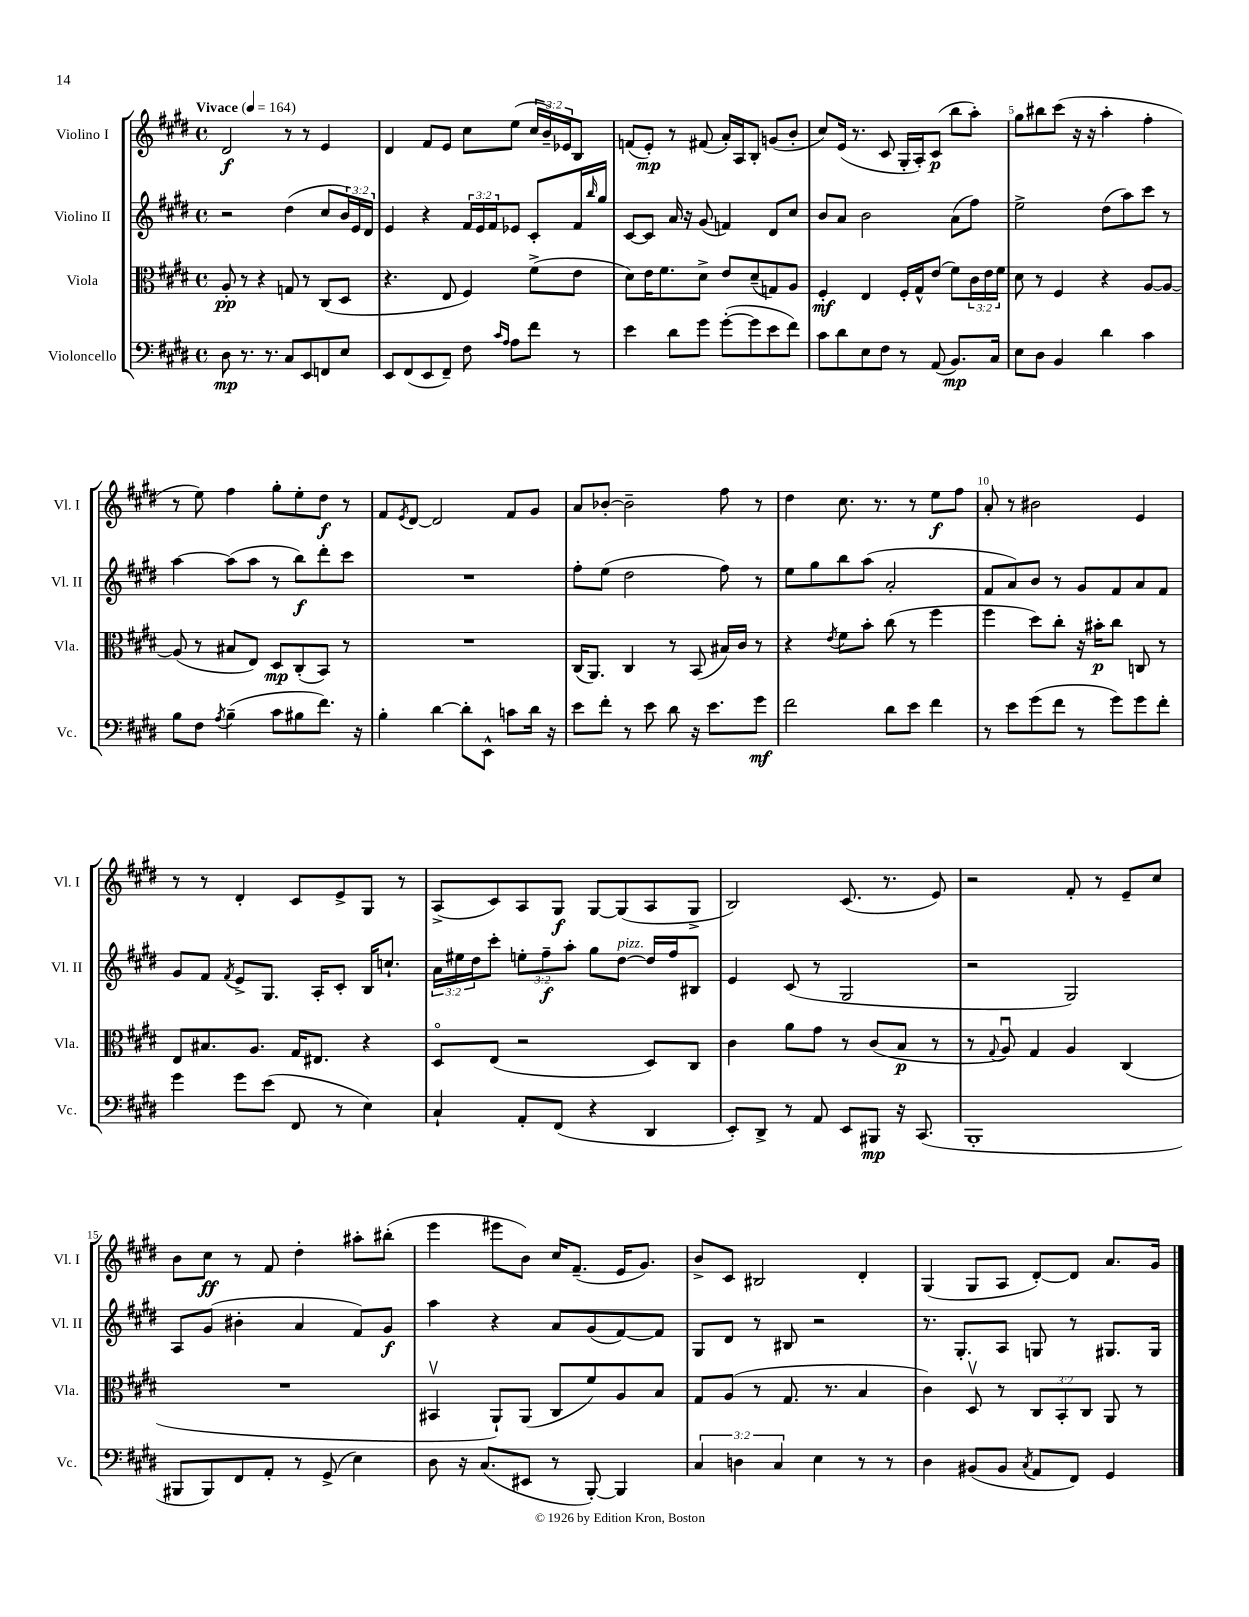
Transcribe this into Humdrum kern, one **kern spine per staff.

**kern	**kern	**kern	**kern
*staff4	*staff3	*staff2	*staff1
*clefF4	*clefC3	*clefG2	*clefG2
*k[f#c#g#d#]	*k[f#c#g#d#]	*k[f#c#g#d#]	*k[f#c#g#d#]
*M4/4	*M4/4	*M4/4	*M4/4
*met(c)	*met(c)	*met(c)	*met(c)
*MM164	*MM164	*MM164	*MM164
8D#	8A'	2r	2d#
8.r	8r	.	.
.	4r	.	.
8.r	.	.	.
8C#	8G	(4dd#	8r
8EE	8r	.	8r
8FF	(8C#	8cc#	4e
8E	8D#	24b)	.
.	.	24e	.
.	.	24d#	.
=	=	=	=
8EE	4.r	4e	4d#
(8FF#	.	.	.
8EE	.	4r	8f#
8FF#~)	8E	.	8e
8F#	4F#)	24f#	8cc#
.	.	24e	.
.	.	24f#	.
16qqc#	.	.	.
16qqA	.	.	.
8A	.	8e-	(8ee
8f#	(8f#^	8c#'	24cc#
.	.	.	24b~)
.	.	.	24e-
8r	8e	16f#	8B
.	.	16qqbb	.
.	.	16gg#	.
=	=	=	=
4e	8d#)	[8c#	(8f
.	16e	8c#]	8e')
.	8.f#	.	.
8d#	.	16a	8r
.	.	16r	.
8g#	8d#^	(8g#	(8f#
([8g#'	8e	4f)	16a')
.	.	.	16A
8g#]	(8d#~	.	8B'
8e	8G)	8d#	(8g
8f#)	8A	8cc#	8b'
=	=	=	=
8c#	4F#'	8b	8cc#)
8d#	.	8a	(16e
.	.	.	8.r
8E	4E	2b	.
8F#	.	.	8c#
8r	16F#'	.	16G#'
.	16G#^^	.	16A')
(8AA	(8e	.	(8c#
8.BB)	8f#)	(8a	8bb
.	24c#	8ff#)	8aa')
.	24e	.	.
16C#	.	.	.
.	24f#	.	.
=	=	=	=
8E	8d#	2ee^	8gg#
8D#	8r	.	8bb#
4BB	4F#	.	(8ccc#
.	.	.	16r
.	.	.	16r
4d#	4r	(8dd#	4aa'
.	.	8aa)	.
4c#	[8A	8ccc#	4ff#'
.	8A_	8r	.
=	=	=	=
8B	(8A]	[4aa	8r
8F#	8r	.	8ee)
8qA	.	.	.
(4B~	8B#	(8aa]	4ff#
.	8E)	8aa	.
8c#	8D#	8r	8gg#'
8B#	(8C#'	8bb)	8ee'
8.f#)	8BB)	8ddd#'	8dd#
.	8r	8ccc#	8r
16r	.	.	.
=	=	=	=
4B'	1r	1r	8f#
.	.	.	8qe
.	.	.	[8d#
[4d#	.	.	2d#]
8d#']	.	.	.
8EE^^	.	.	.
8c	.	.	8f#
16d#	.	.	8g#
16r	.	.	.
=	=	=	=
8e	(16C#	8ff#'	8a
.	8.AA)	.	.
8f#'	.	(8ee	[8b-'
8r	4C#	2dd#	2b-~]
8e	.	.	.
8d#	8r	.	.
16r	(8BB	.	.
8.e	.	.	.
.	16B#)	8ff#)	8ff#
.	16c#	.	.
8g#	8r	8r	8r
=	=	=	=
2f#	4r	8ee	4dd#
.	.	8gg#	.
.	8qe	.	.
.	8f#	8bb	8.cc#
.	8b'	(8aa	.
.	.	.	8.r
8d#	(8cc#	2a'	.
8e	8r	.	8r
4f#	4ff#	.	8ee
.	.	.	8ff#
=	=	=	=
8r	4ff#	8f#	8a'
8e	.	8a)	8r
(8g#	8dd#)	8b	2b#
8f#	8cc#'	8r	.
8r	16r	8g#	.
.	16b#'	.	.
8g#)	8cc#	8f#	.
8g#	8C	8a	4e
8f#'	8r	8f#	.
=	=	=	=
4g#	8E	8g#	8r
.	8.B#	8f#	8r
.	.	8qf#	.
8g#	.	8e^	4d#'
.	8.A	.	.
(8e	.	8.G#	.
8FF#	16G#	.	8c#
.	8.E#	16A'	.
8r	.	8c#'	8e^
4E)	4r	16B	8G#
.	.	8.cc`	.
.	.	.	8r
=	=	=	=
4C#`	8D#o	24a	(8A^
.	.	24ee#	.
.	.	24dd#	.
.	(8E	8ccc#'	8c#)
8AA'	2r	12ee'	8A
.	.	12ff#~	.
(8FF#	.	.	8G#
.	.	12aa'	.
4r	.	8gg#	[8G#
.	.	[8dd#	(8G#]
4DD#	8D#)	16dd#]	8A
.	.	16ff#	.
.	8C#	8B#	8G#^
=	=	=	=
8EE')	4c#	4e	2B)
8DD#^	.	.	.
8r	8a	(8c#	.
8AA	8g#	8r	.
8EE	8r	2G#	(8.c#
8BBB#	(8c#	.	.
.	.	.	8.r
16r	8B	.	.
(8.CC#	.	.	.
.	8r	.	8e)
=	=	=	=
1BBB'	8r	2r	2r
.	8qqG#	.	.
.	8Au)	.	.
.	4G#	.	.
.	4A	2G#)	8f#'
.	.	.	8r
.	(4C#	.	8e~
.	.	.	8cc#
=	=	=	=
8BBB#	1r	8A	8b
8BBB#)	.	(8g#	8cc#
8FF#	.	4b#'	8r
8AA'	.	.	8f#
8r	.	4a	4dd#'
(8GG#^	.	.	.
4E)	.	8f#)	8aa#'
.	.	8g#	(8bb#'
=	=	=	=
8D#	4BB#v	4aa	4eee
16r	.	.	.
(8.C#	.	.	.
.	8AA`)	4r	8eee#
8EE#	(8AA	.	8b)
8r	8C#	8a	16cc#
.	.	.	(8.f#~
[8BBB')	8f#)	(8g#	.
4BBB]	8A	[8f#)	16e
.	.	.	8.g#)
.	8B	8f#]	.
=	=	=	=
6C#	8G#	8G#	8b^
.	(8A	8d#	8c#
6D	.	.	.
.	8r	8r	2B#
6C#	.	.	.
.	8.G#	8B#	.
4E	.	2r	.
.	8.r	.	.
8r	4B	.	4d#'
8r	.	.	.
=	=	=	=
4D#	4c#)	8.r	(4G#
.	.	8.G#'	.
(8BB#	8D#v	.	8G#
8BB#	8r	8A	8A
8qC#	.	.	.
8AA	12C#	8G	[8d#')
.	12BB'	.	.
8FF#)	.	8r	8d#]
.	12C#	.	.
4GG#	8AA	8.G#	8.a
.	8r	.	.
.	.	16G#	16g#
==	==	==	==
*-	*-	*-	*-
